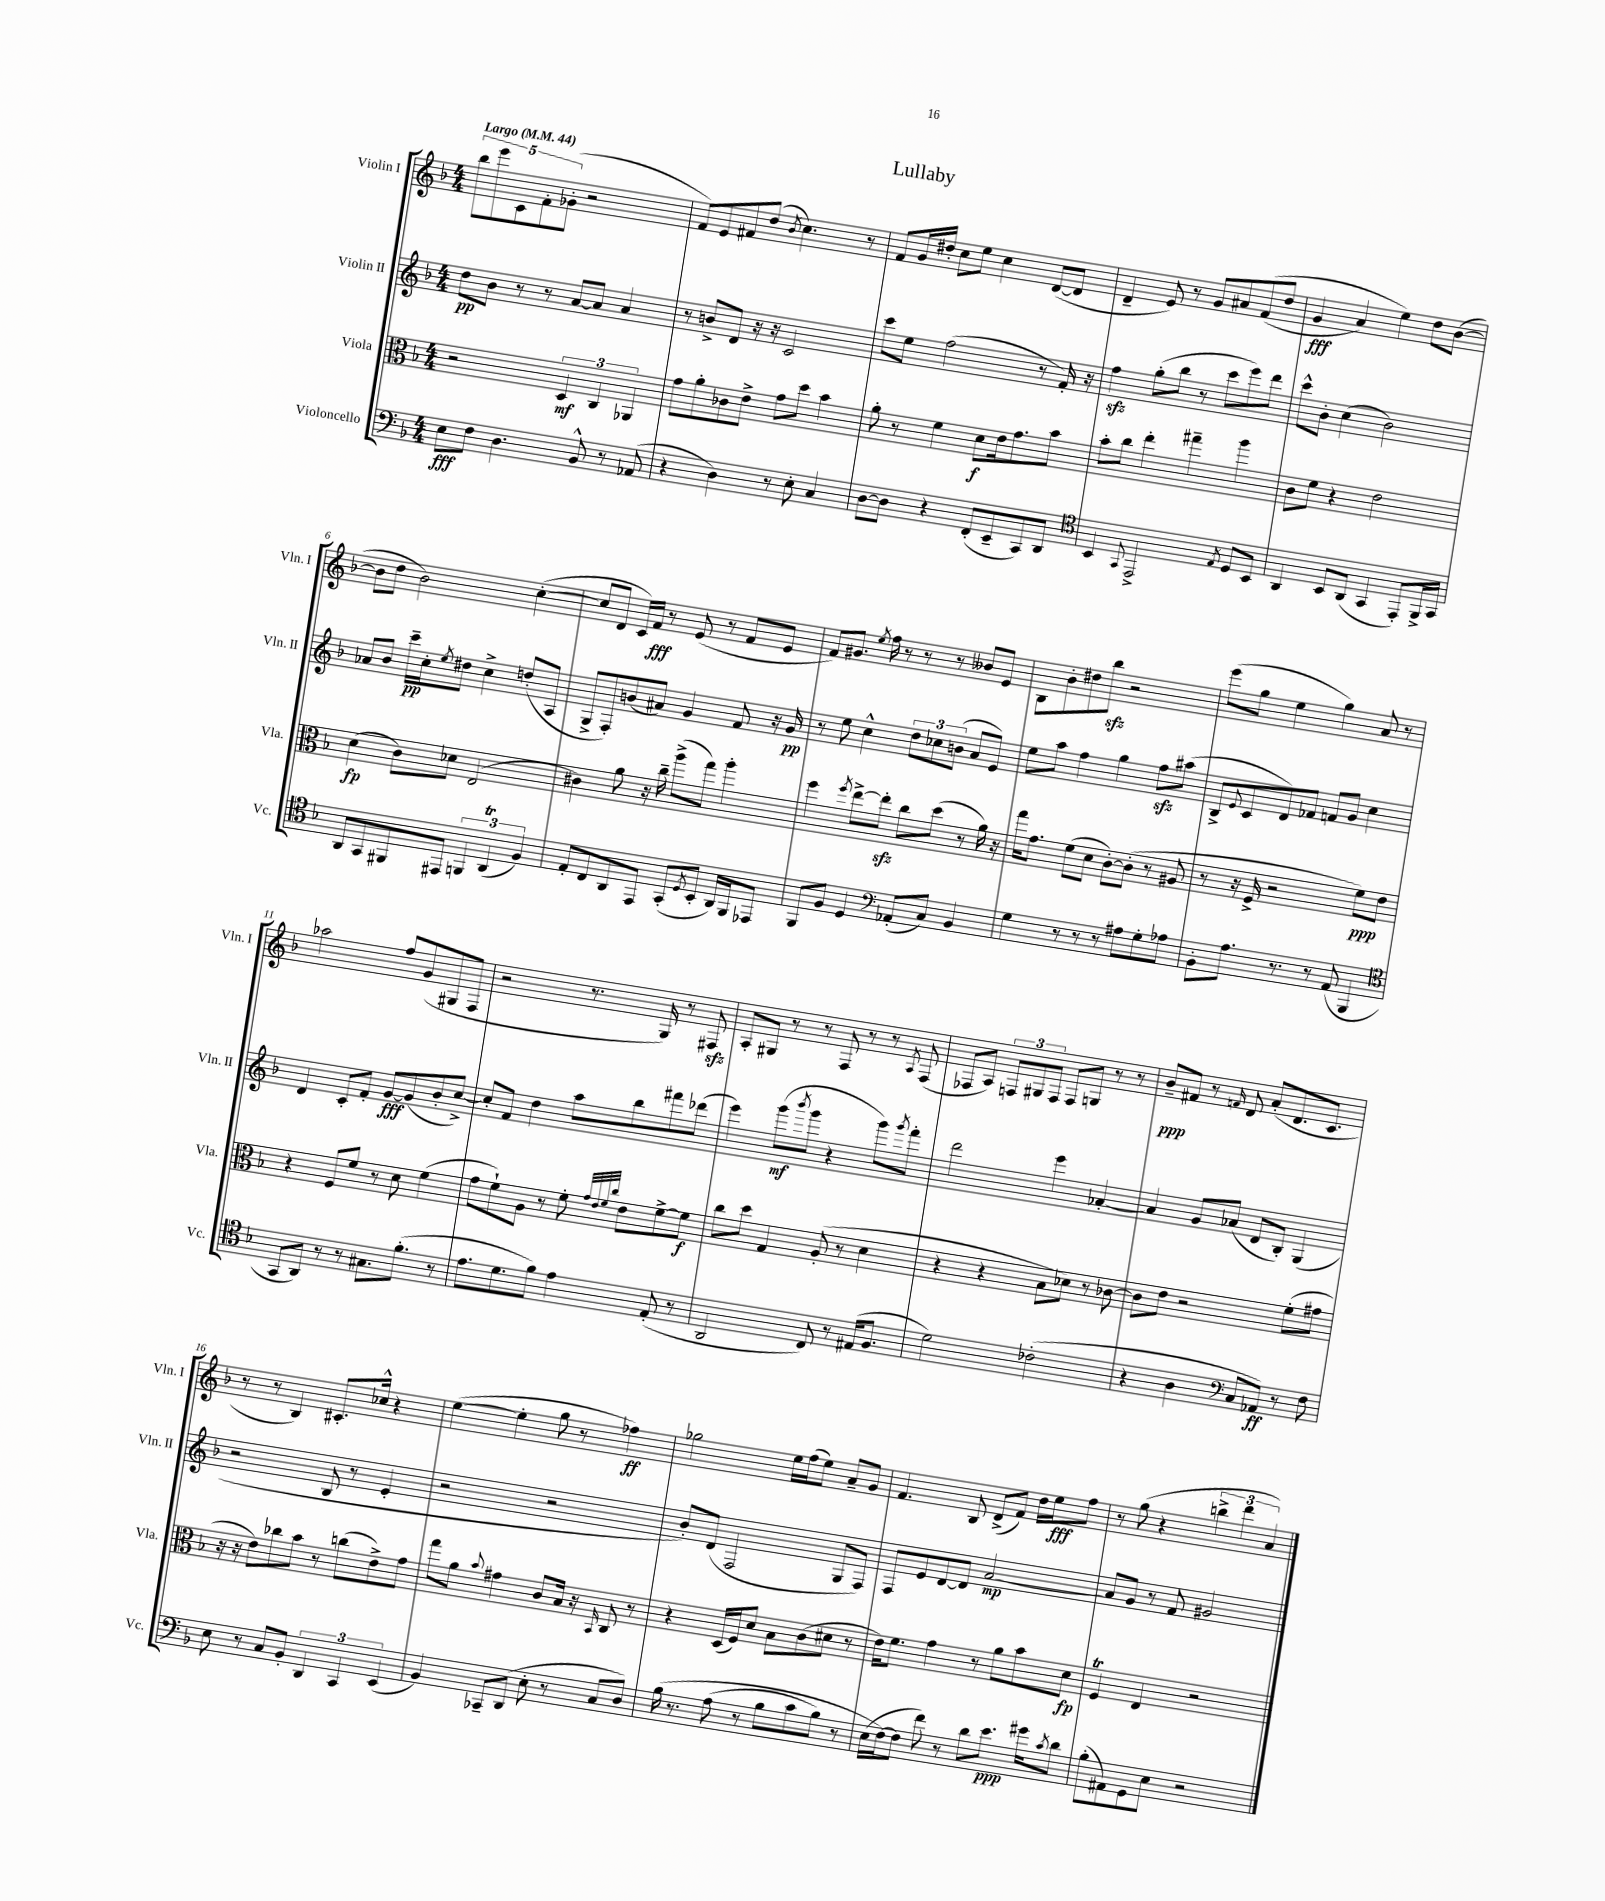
\header { title = "Lullaby" }
<<
\new StaffGroup <<
\new Staff = "s0" \with { instrumentName = "Violin I" shortInstrumentName = "Vln. I" } {
    \clef treble \key f \major \numericTimeSignature \time 4/4 \tempo "Largo" 4 = 44
    \tuplet 5/4 { bes''8 e'''8 c'8 f'8-. ges'8-.( } r2 |
    f'8) e'8 fis'8 d''8( \acciaccatura { bes'8 } c''4.) r8 |
    f'8 g'16 dis''16-. c''8 e''8 c''4 d'8~( d'8 |
    d'4-- e'8) r8 g'8 ais'8 f'8(\( d''8 |
    g'4\fff a'4) e''4\) d''8 bes'8~( |
    bes'8 d''8 bes'2) c''4~-.( |
    c''8 d'8 c'16) f'16\fff r8 e'8( r8 f'8 e'8 |
    f'8) gis'8. \acciaccatura { e''8 } f''16 r8 r8 r8 beses'8 e'8 |
    bes8 bes'8-. dis''8 bes''8\sfz r2 |
    e'''8( g''8 e''4 g''4) a'8 r8 |
    aes''2 f''8 g'8( gis8 f8 |
    r2 r8. g16) r8 fis8\sfz |
    a8-. gis8 r8 r8 f8 r8 r8 \acciaccatura { a8 } f8( |
    fes8 a8) \tuplet 3/2 { f8 gis8 f8 } f8 g8 r8 r8 |
    bes'8--\ppp fis'8 r8 \grace { f'16 } d'8 a'8-.( d'8. c'8. |
    r8 r8 bes4) cis'8.-. ces''16-^ r4 |
    e''4~( e''4-. g''8 r8 fes''4\ff) |
    ges''2 e''16 f''16( e''8) a'8-- g'8 |
    f'4. bes8 d'8->( f'8) d''16 e''16\fff f''8 |
    r8 g''8( r4 \tuplet 3/2 { b''4-> d'''4 a'4) } \bar "|." |
}
\new Staff = "s1" \with { instrumentName = "Violin II" shortInstrumentName = "Vln. II" } {
    \clef treble \key f \major \numericTimeSignature \time 4/4
    d''8\pp bes'8 r8 r8 a'8~ a'8 a'4 |
    r8 b'8-> d'8 r16 r16 c'2 |
    c'''8 e''8 f''2( r8 f'16-.) r16 |
    f''4\sfz g''8-.( bes''8 r8 c'''8 e'''8) d'''8 |
    c'''8-^ bes'8-. c''4( bes'2) |
    aes'8 bes'8 c'''16--\pp c''16-. \acciaccatura { e''8 } dis''8 c''4-> d''8-.( a8 |
    g8-> f8-.) b'8( ais'8) g'4 f'8 r16 g'16\pp |
    r8 e''8 c''4-^ \tuplet 3/2 { d''8 ces''8 b'8( } a'8 e'8) |
    e''8 a''8 f''4 g''4 f''8\sfz ais''8( |
    bes8-> \appoggiatura { e'8 } c'8 d'8) fes'8 f'8 g'8 c''4 |
    d'4 c'8-. f'8-. g'8~\fff g'8( bes'8-. c''8~->) |
    c''8-. f'8 d''4 a''8 bes''8 fis'''8 des'''8( |
    e'''4) g'''8\mf( \acciaccatura { bes'''8 } g'''8 r4 g'''8) \acciaccatura { g'''8 } f'''8-. |
    d'''2 e'''4 aes'4~-. |
    aes'4 g'8 aes'8( d'8 bes8-.) g4( |
    r2 bes8 r8 e'4-. |
    r2 r2 |
    bes'8-.) d'8( f2 g8 f8) |
    f8 e'8 d'8~ d'8 a'2~\mp |
    a'8 g'8 r8 f'8 gis'2 \bar "|." |
}
\new Staff = "s2" \with { instrumentName = "Viola" shortInstrumentName = "Vla." } {
    \clef alto \key f \major \numericTimeSignature \time 4/4
    r2 \tuplet 3/2 { d4\mf c4 aes,4 } |
    g'8 a'8-. ces'8 e'8-> g'8 d''8 bes'4 |
    a'8-. r8 f'4 d'8\f e'16 g'8. bes'8 |
    bes'8-. c''8 e''4-. gis''4-- a''4 |
    c'8 f'8 r4 e'2 |
    d'4\fp( c'8) des'8 e2( |
    cis'4) a'8 r16 c''16-- a''8->( g''8) a''4-. |
    f''4 \acciaccatura { f''8 } e''8~-> e''8-.\sfz c''8 d''8( r8 a'16) r16 |
    g''16 g'8. f'8( d'8 c'8~-.) c'8-.( r8 ais8 |
    r8 r16 f16-> r2 f'8\ppp) e'8 |
    r4 f8 f'8 r8 d'8 f'4( |
    g'8 f'8-!) a8 r8 f'8-. \grace { g'32 e'32 f'32 c''32 } e'8 f'8~-> f'8\f |
    c''8 d''8 g4 a8-.( r8 d'4 |
    r4 r4 bes8 des'8) r8 ces'8~ |
    ces'8 e'8 r2 f'8-.( gis'8 |
    r16 r16 e'8) ces''8 bes'8 r8 c''8( e'8->) g'8 |
    g''8 a'8 \appoggiatura { bes'8 } gis'4 c'8 bes16 r16 \grace { bes,16 } c8 r8 |
    r4 d16( f16) d'8 bes8 c'8( dis'8 r8 |
    e'16) f'8. g'4 r8 a'8 bes'8 d'8\fp |
    f4\trill e4 r2 \bar "|." |
}
\new Staff = "s3" \with { instrumentName = "Violoncello" shortInstrumentName = "Vc." } {
    \clef bass \key f \major \numericTimeSignature \time 4/4
    e8\fff f8 d4. bes,8-^ r8 aes,8( |
    r4 d4) r8 e8-. c4 |
    d8~ d8 r4 f,8-.( e,8-- c,8) d,8 |
    \clef tenor bes,4 \appoggiatura { g,8 } e,2-> \acciaccatura { e8 } d8 bes,8 |
    a,4 bes,8 a,8( g,4 e,8-.) f,16-> g,16 |
    a,8 g,8 fis,8 eis,8 \tuplet 3/2 { f,4 a,4\trill( f4) } |
    e8-. c8 a,8 e,8 g,8-.( \acciaccatura { d8 } bes,8-. a,16) f,16 ees,8 |
    f,8 f8 d4 \clef bass aes,8-.( c8) bes,4 |
    g4 r8 r8 r8 ais8 g8-. aes8 |
    bes,8-. a8. r8. r8 a,8( bes,,4 |
    \clef tenor g,8 a,8) r8 r8 gis8. f'8.-.( r8 |
    e'8. d'8. f'8) e'4 e8-.( r8 |
    a,2 c8) r8 eis16( f8. |
    d'2) ces'2-.( |
    r4 a4 \clef bass c8 aes,8\ff) r8 f8 |
    e8 r8 c8 bes,8-. \tuplet 3/2 { d,4 c,4 e,4( } |
    bes,4) ces,8-- d,8( e8-. r8 c8 d8) |
    bes16\( r8. a8( r8 bes8 c'8 bes8) r8 |
    e16( f16~\) f8 f'8) r8 d'8 e'8.\ppp gis'16 \acciaccatura { c'8 } d'8 |
    bes8-.( ais,8) g,8 e8 r2 \bar "|." |
}
>>
>>
